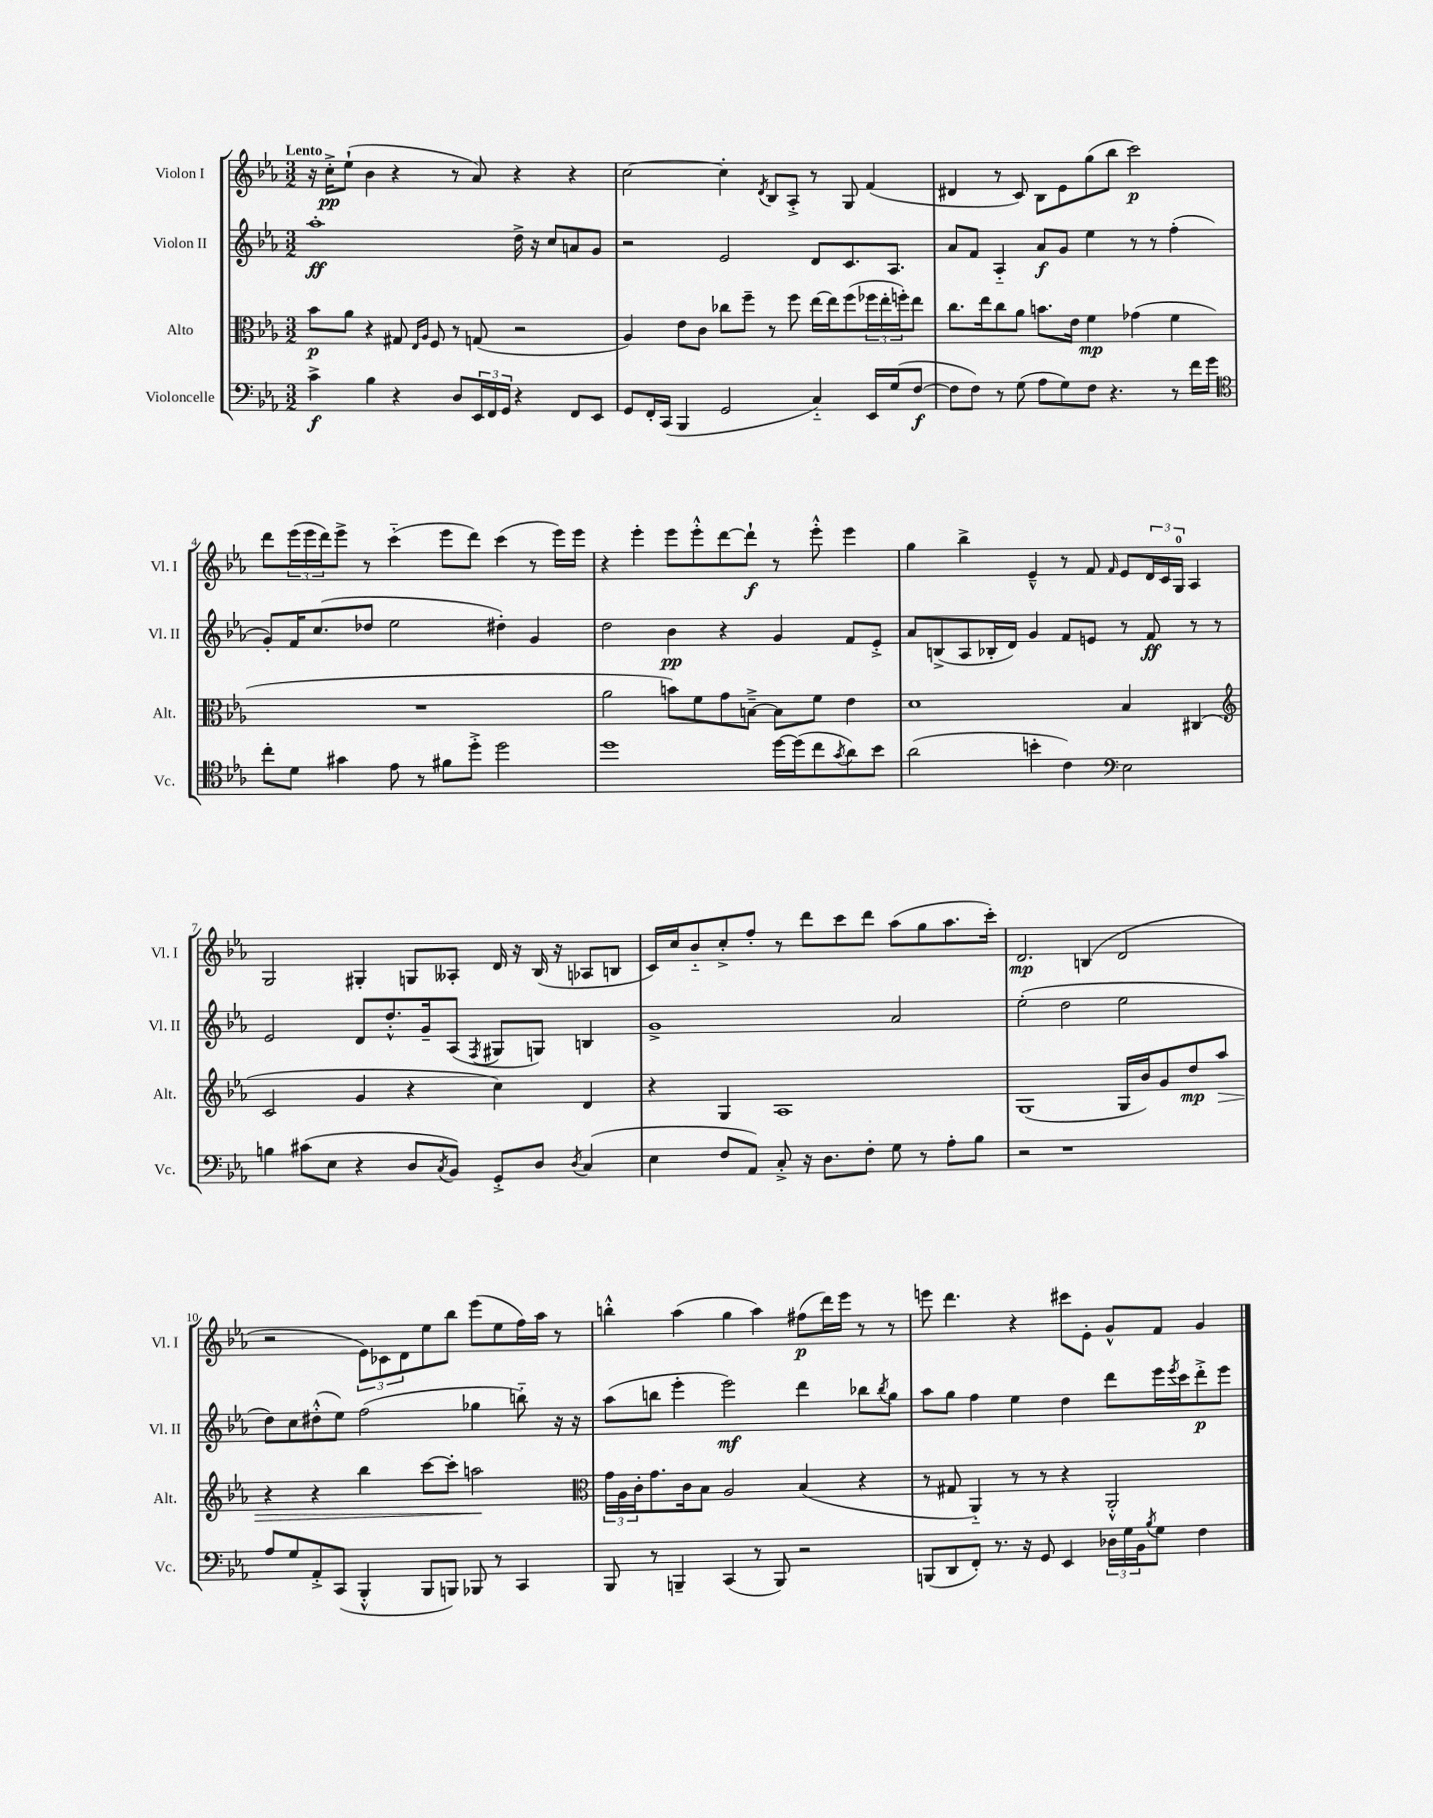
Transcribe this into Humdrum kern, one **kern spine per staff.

**kern	**dynam	**kern	**dynam	**kern	**dynam	**kern	**dynam
*part4	*part4	*part3	*part3	*part2	*part2	*part1	*part1
*staff4	*staff4	*staff3	*staff3	*staff2	*staff2	*staff1	*staff1
*I"Violoncelle	*	*I"Alto	*	*I"Violon II	*	*I"Violon I	*
*I'Vc.	*	*I'Alt.	*	*I'Vl. II	*	*I'Vl. I	*
*clefF4	*	*clefC3	*	*clefG2	*	*clefG2	*
*k[b-e-a-]	*	*k[b-e-a-]	*	*k[b-e-a-]	*	*k[b-e-a-]	*
*M3/2	*	*M3/2	*	*M3/2	*	*M3/2	*
=1	=1	=1	=1	=1	=1	=1	=1
!	!	!	!	!	!	!LO:TX:a:B:t=Lento	!
4c^\	f	8b-\L	p	1aa-'	ff	16r	.
.	.	.	.	.	.	16cc'^\KL	pp
.	.	8a-\J	.	.	.	(8ee-`\J	.
4B-\	.	4r	.	.	.	4b-\	.
4r	.	8G#X/	.	.	.	4r	.
.	.	16qqE-/LL	.	.	.	.	.
.	.	16qqA-/JJ	.	.	.	.	.
.	.	8F/	.	.	.	.	.
8D/L	.	8r	.	.	.	8r	.
24EE-/L	.	(8Gn/	.	.	.	8a-/)	.
24FF/	.	.	.	.	.	.	.
24GG/JJ	.	.	.	.	.	.	.
4r	.	2r	.	16dd^\	.	4r	.
.	.	.	.	16r	.	.	.
.	.	.	.	8cc/L	.	.	.
8FF/L	.	.	.	8an/	.	4r	.
8EE-/J	.	.	.	8g/J	.	.	.
=2	=2	=2	=2	=2	=2	=2	=2
8GG/L	.	4A-/)	.	2r	.	[2cc\	.
16FF'/L	.	.	.	.	.	.	.
(16CC/JJ	.	.	.	.	.	.	.
4BBB-/	.	8e-\L	.	.	.	.	.
.	.	8c\J	.	.	.	.	.
2GG/	.	8cc-X\L	.	2e-/	.	4cc'\]	.
.	.	8ff~\J	.	.	.	.	.
.	.	.	.	.	.	8qd/	.
.	.	8r	.	.	.	8B-/L	.
.	.	8ff\	.	.	.	8A-'^/J	.
4C/)	.	[16ee-\LL	.	8d/L	.	8r	.
.	.	16ee-\J]	.	.	.	.	.
.	.	(8ff\	.	8.c/	.	8G/	.
16EE-/LL	.	24ff-X\L	.	.	.	(4f/	.
.	.	24ee-'\	.	.	.	.	.
(16G/J	.	.	.	8.A-/J	.	.	.
.	.	24ffn'\J)	.	.	.	.	.
[8F/J	f	8ee-\J	.	.	.	.	.
=3	=3	=3	=3	=3	=3	=3	=3
8F\L]	.	8.cc\L	.	8a-/L	.	4d#X/	.
8F\J)	.	.	.	8f/J	.	.	.
.	.	16ee-\k	.	.	.	.	.
8r	.	8cc\	.	4A-/	.	8r	.
(8G\	.	8a-\J	.	.	.	8c/)	.
8A-\L	.	8.bn\L	.	8a-/L	f	8B-\L	.
8G\)	.	.	.	8g/J	.	8e-\	.
.	.	16e-\Jk	.	.	.	.	.
8F\J	.	4f\	mp	4ee-\	.	(8gg\	.
4.r	.	.	.	.	.	8bb-\J	.
.	.	(4g-X\	.	8r	.	2ccc\)	p
.	.	.	.	8r	.	.	.
8r	.	4f\	.	(4ff'\	.	.	.
16f\LL	.	.	.	.	.	.	.
16g\JJ	.	.	.	.	.	.	.
!!LO:LB:g=z
=4	=4	=4	=4	=4	=4	=4	=4
*clefC4	*	*	*	*	*	*	*
8cc'\L	.	1.r	.	8g'/L)	.	8ddd\L	.
8d\J	.	.	.	16f/K	.	(24eee-\L	.
.	.	.	.	.	.	24eee-\	.
.	.	.	.	(8.cc/	.	.	.
.	.	.	.	.	.	24ddd\J)	.
4g#X\	.	.	.	.	.	8eee-^\J	.
.	.	.	.	8dd-X/J	.	8r	.
8e-\	.	.	.	2ee-\	.	(4ccc\	.
8r	.	.	.	.	.	.	.
8f#X\L	.	.	.	.	.	8eee-\L	.
8dd'^\J	.	.	.	.	.	8ddd\J)	.
2dd\	.	.	.	4dd#X'\)	.	(4ccc\	.
.	.	.	.	4g/	.	8r	.
.	.	.	.	.	.	16eee-\LL)	.
.	.	.	.	.	.	16eee-\JJ	.
=5	=5	=5	=5	=5	=5	=5	=5
1dd	.	2a-\	.	2dd\	.	4r	.
.	.	.	.	.	.	4eee-'\	.
.	.	8bn\L)	.	4b-\	pp	8eee-\L	.
.	.	8f\	.	.	.	8eee-'^^\	.
.	.	8g\	.	4r	.	[8ddd\	.
.	.	[8Bn~^\J	.	.	.	8ddd`\J]	f
[16dd\LL	.	8B\L]	.	4g/	.	8r	.
(16dd\J]	.	.	.	.	.	.	.
8cc\	.	8f\J	.	.	.	8eee-'^^\	.
8qg/	.	.	.	.	.	.	.
8a-\)	.	4e-\	.	8f/L	.	4eee-\	.
8b-\J	.	.	.	8e-'^/J	.	.	.
=6	=6	=6	=6	=6	=6	=6	=6
(2a-\	.	1d	.	8a-/L	.	4gg\	.
.	.	.	.	(8Bn^/	.	.	.
.	.	.	.	8A-/	.	4bb-^\	.
.	.	.	.	16B-X'/L	.	.	.
.	.	.	.	16d/JJ)	.	.	.
4bn'\	.	.	.	4g/	.	4e-~^^/	.
4c\)	.	.	.	8f/L	.	8r	.
.	.	.	.	8en/J	.	8f/	.
*clefF4	*	*	*	*	*	*	*
.	.	.	.	.	.	16qqf/	.
2E-\	.	4B-/	.	8r	.	8e-/L	.
.	.	.	.	8f/	ff	24d/L	.
.	.	.	.	.	.	24c/	.
.	.	.	.	.	.	24G/JJ	.
.	.	(4C#X/	.	8r	.	4A-/	.
.	.	.	.	8r	.	.	.
!!LO:LB:g=z
=7	=7	=7	=7	=7	=7	=7	=7
*	*	*clefG2	*	*	*	*	*
4Bn\	.	2c/	.	2e-/	.	2G/	.
(8c#X\L	.	.	.	.	.	.	.
8E-\J	.	.	.	.	.	.	.
4r	.	4g/	.	8d/L	.	4G#X'/	.
.	.	.	.	8.dd'^^/	.	.	.
8D/L	.	4r	.	.	.	8Gn/L	.
.	.	.	.	16g~/k	.	.	.
8qC/	.	.	.	.	.	.	.
8BB-/J)	.	.	.	(8A-/J	.	8A--X'/J	.
.	.	.	.	8qF/	.	.	.
8GG'^/L	.	4cc\)	.	8G#X/L	.	16d/	.
.	.	.	.	.	.	16r	.
8D/J	.	.	.	8Gn/J)	.	(16B-/	.
.	.	.	.	.	.	16r	.
8qD/	.	.	.	.	.	.	.
(4C/	.	4d/	.	4Bn/	.	8A-X/L	.
.	.	.	.	.	.	8Bn/J	.
=8	=8	=8	=8	=8	=8	=8	=8
4E-\	.	4r	.	1g^	.	16c/LL)	.
.	.	.	.	.	.	16cc/J	.
.	.	.	.	.	.	8b-/	.
8F/L	.	4G/	.	.	.	8cc'^/	.
8AA-/J)	.	.	.	.	.	8ff'/J	.
8C'^/	.	1A-	.	.	.	8r	.
16r	.	.	.	.	.	8ddd\L	.
8.D\L	.	.	.	.	.	.	.
.	.	.	.	.	.	8ccc\	.
8F'\J	.	.	.	.	.	8ddd\J	.
8G\	.	.	.	2a-/	.	(8aa-\L	.
8r	.	.	.	.	.	8gg\	.
8A-'\L	.	.	.	.	.	8.aa-\	.
8B-\J	.	.	.	.	.	.	.
.	.	.	.	.	.	16ccc'\Jk)	.
=9	=9	=9	=9	=9	=9	=9	=9
2r	.	(1G	.	(2ee-'\	.	2.d/	mp
1r	.	.	.	2dd\	.	.	.
.	.	.	.	.	.	(4Bn/	.
.	.	16G/LL	.	2ee-\	.	2d/	.
.	.	16b-/J)	.	.	.	.	.
.	.	8g/	.	.	.	.	.
.	.	8dd/	mp	.	.	.	.
!	!	!	!LO:HP:b	!	!	!	!
.	.	8aa-/J	>	.	.	.	.
!!LO:LB:g=z
=10	=10	=10	=10	=10	=10	=10	=10
8A-/L	.	4r	.	8dd\L)	.	2r	.
8G/	.	.	.	8cc\	.	.	.
8AA-'^/	.	4r	.	(8dd#X'^^\	.	.	.
(8CC/J	.	.	.	8ee-\J)	.	.	.
4BBB-'^^/	.	4bb-\	.	(2ff\	.	12e-\L)	.
.	.	.	.	.	.	12c-X\	.
.	.	.	.	.	.	12d\	.
8BBB-/L	.	[8ccc\L	.	.	.	8ee-\	.
8BBBn/J)	.	8ccc'\J]	.	.	.	8bb-\J	.
8BBB-X/	.	2aan\	.	4gg-X\	.	(8eee-\L	.
8r	.	.	.	.	.	8ee-\	.
4CC/	.	.	.	8bbn\)	.	16ff\L)	.
.	.	.	.	.	.	16aa-\JJ	.
.	.	.	.	16r	.	8r	.
.	.	.	.	16r	.	.	.
.	.	.	]	.	.	.	.
=11	=11	=11	=11	=11	=11	=11	=11
*	*	*clefC3	*	*	*	*	*
8BBB-/	.	24g\LL	.	(8aa-\L	.	4bbn'^^\	.
.	.	24A-\	.	.	.	.	.
.	.	24c'\J	.	.	.	.	.
8r	.	8.g\	.	8bbn\J	.	.	.
4BBBn~/	.	.	.	4eee-'\	.	(4aa-\	.
.	.	16c\k	.	.	.	.	.
.	.	8B-\J	.	.	.	.	.
(4CC/	.	2A-/	.	2eee-\)	mf	4gg\	.
8r	.	.	.	.	.	4aa-\)	.
8BBB/)	.	.	.	.	.	.	.
2r	.	(4B-/	.	4ddd\	.	(8ff#X\L	p
.	.	.	.	.	.	16ddd\L)	.
.	.	.	.	.	.	16eee-\JJ	.
.	.	4r	.	8bb-X\L	.	8r	.
.	.	.	.	8qbb-/	.	.	.
.	.	.	.	8gg\J	.	8r	.
=12	=12	=12	=12	=12	=12	=12	=12
(8BBBn/L	.	8r	.	8aa-\L	.	8eeen\	.
8DD/	.	8G#X/	.	8gg\J	.	4.ddd\	.
8FF'/J)	.	4AA-/)	.	4ff\	.	.	.
8.r	.	.	.	.	.	.	.
.	.	8r	.	4ee-\	.	4r	.
16r	.	.	.	.	.	.	.
8GG/	.	8r	.	.	.	.	.
4EE-/	.	4r	.	4dd\	.	8ccc#X\L	.
.	.	.	.	.	.	8e-'\J	.
24D-X\LL	.	2AA-'^^/	.	8ddd\L	.	8g^^/L	.
24G\	.	.	.	.	.	.	.
24BB-\J	.	.	.	.	.	.	.
8qB-/	.	.	.	.	.	.	.
8G\J	.	.	.	16eee-\L	.	8f/J	.
.	.	.	.	8qeee-/	.	.	.
.	.	.	.	16ccc\J	.	.	.
4F\	.	.	.	8ddd'^\	p	4g/	.
.	.	.	.	8eee-\J	.	.	.
==	==	==	==	==	==	==	==
*-	*-	*-	*-	*-	*-	*-	*-
